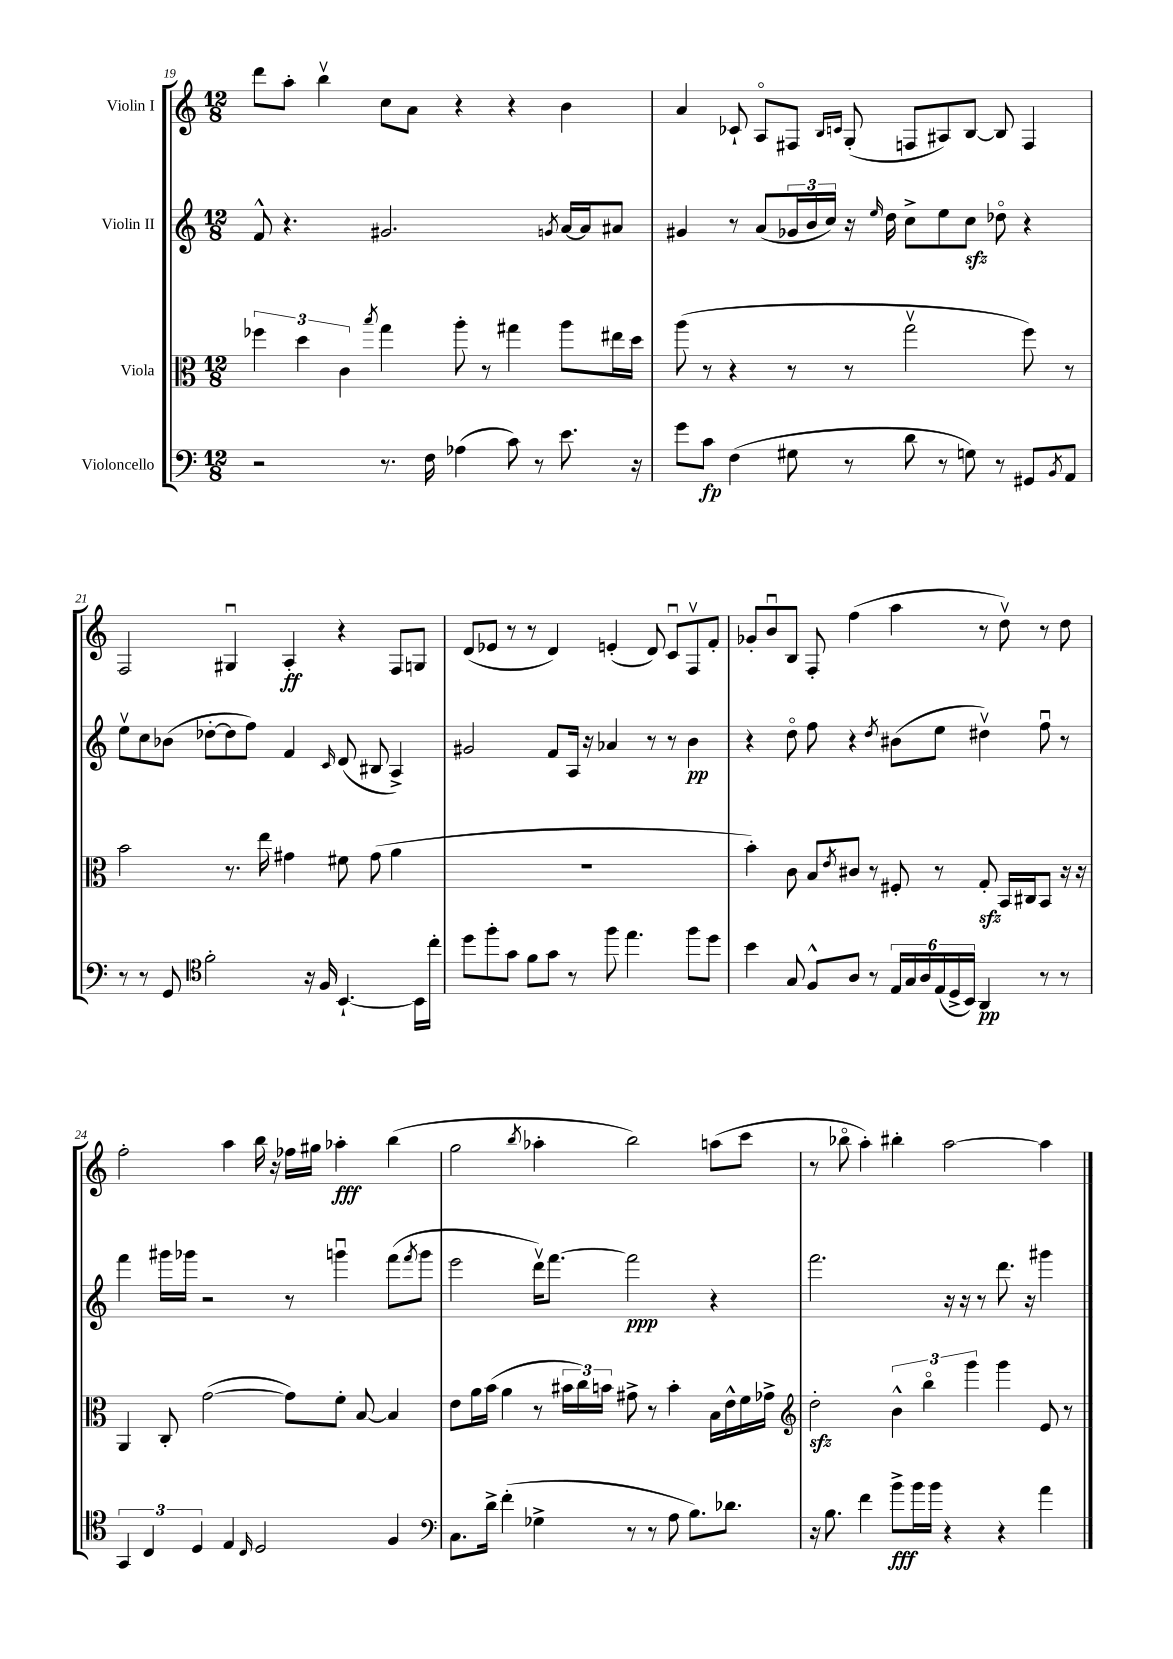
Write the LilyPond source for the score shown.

<<
\new StaffGroup <<
\new Staff = "s0" \with { instrumentName = "Violin I" } {
    \clef treble \key c \major \numericTimeSignature \time 12/8
    d'''8 a''8-. b''4\upbow c''8 a'8 r4 r4 b'4 |
    a'4 ces'8-! a8\flageolet fis8 \grace { b16 c'16 } g8-.( f8 ais8) b8~ b8 f4 |
    f2 gis4\downbow a4-.\ff r4 f8 g8 |
    d'8( ees'8 r8 r8 d'4) e'4-.( d'8) c'8\downbow f8\upbow f'8-. |
    ges'8-. b'8\downbow b8 f8-. f''4( a''4 r8 d''8\upbow) r8 d''8 |
    f''2-. a''4 b''16 r16 fes''16 gis''16 aes''4-.\fff b''4( |
    g''2 \acciaccatura { b''8 } aes''4-. b''2) a''8( c'''8 |
    r8 bes''8\flageolet a''4-.) bis''4-. a''2~ a''4 \bar "|." |
}
\new Staff = "s1" \with { instrumentName = "Violin II" } {
    \clef treble \key c \major \numericTimeSignature \time 12/8
    f'8-^ r4. gis'2. \acciaccatura { g'8 } a'16~ a'16 ais'8 |
    gis'4 r8 a'8( \tuplet 3/2 { ges'16 b'16 c''16) } r16 \grace { e''16 } d''16 c''8-> e''8 c''8\sfz des''8\flageolet r4 |
    e''8\upbow c''8 bes'8( des''8~-. des''8 f''8) f'4 \grace { c'16 } d'8( bis8 a4->) |
    gis'2 f'8 a16 r16 aes'4 r8 r8 b'4\pp |
    r4 d''8\flageolet f''8 r4 \acciaccatura { d''8 } bis'8( e''8 dis''4\upbow) f''8\downbow r8 |
    f'''4 gis'''16 ges'''16 r2 r8 g'''4\downbow f'''8( \acciaccatura { f'''8 } g'''8 |
    e'''2 d'''16\upbow) f'''8.~ f'''2\ppp r4 |
    f'''2. r16 r16 r8 d'''8. r16 gis'''4 \bar "|." |
}
\new Staff = "s2" \with { instrumentName = "Viola" } {
    \clef alto \key c \major \numericTimeSignature \time 12/8
    \tuplet 3/2 { fes''4 d''4 c'4 } \acciaccatura { b''8 } g''4 a''8-. r8 gis''4 a''8 eis''16 d''16 |
    a''8( r8 r4 r8 r8 g''2\upbow f''8) r8 |
    b'2 r8. e''16 gis'4 fis'8 gis'8( a'4 |
    R1. |
    b'4-.) c'8 b8 \acciaccatura { e'8 } cis'8 r8 fis8-. r8 g8-.\sfz b,16 cis16 b,8 r16 r16 |
    a,4 c8-. g'2~( g'8) f'8-. b8~ b4 |
    e'8 a'16 b'16( a'4 r8 \tuplet 3/2 { bis'16 c''16) b'16 } gis'8-> r8 b'4-. b16 e'16-^ f'16 ges'16-> |
    \clef treble d''2-.\sfz \tuplet 3/2 { b'4-^ b''4\flageolet g'''4 } g'''4 e'8 r8 \bar "|." |
}
\new Staff = "s3" \with { instrumentName = "Violoncello" } {
    \clef bass \key c \major \numericTimeSignature \time 12/8
    r2 r8. f16 aes4( c'8) r8 e'8. r16 |
    g'8 c'8\fp f4( gis8 r8 d'8 r8 g8) r8 gis,8 \acciaccatura { b,8 } a,8 |
    r8 r8 g,8 \clef tenor f'2-. r16 f16 b,4.~-! b,16 c''16-. |
    d''8 f''8-. g'8 f'8 g'8 r8 f''8 e''4. f''8 d''8 |
    b'4 g8 f8-^ a8 r8 \tuplet 6/4 { e16 g16 a16 e16( d16-> b,16) } a,4\pp r8 r8 |
    \tuplet 3/2 { g,4 c4 d4 } e4 \grace { c16 } d2 f4 |
    \clef bass c8. d'16-> f'4-.( ges4-> r8 r8 a8 b8.) des'8. |
    r16 b8. f'4 b'8->\fff b'16 b'16 r4 r4 a'4 \bar "|." |
}
>>
>>
\layout { \context { \Score currentBarNumber = #19 } }
